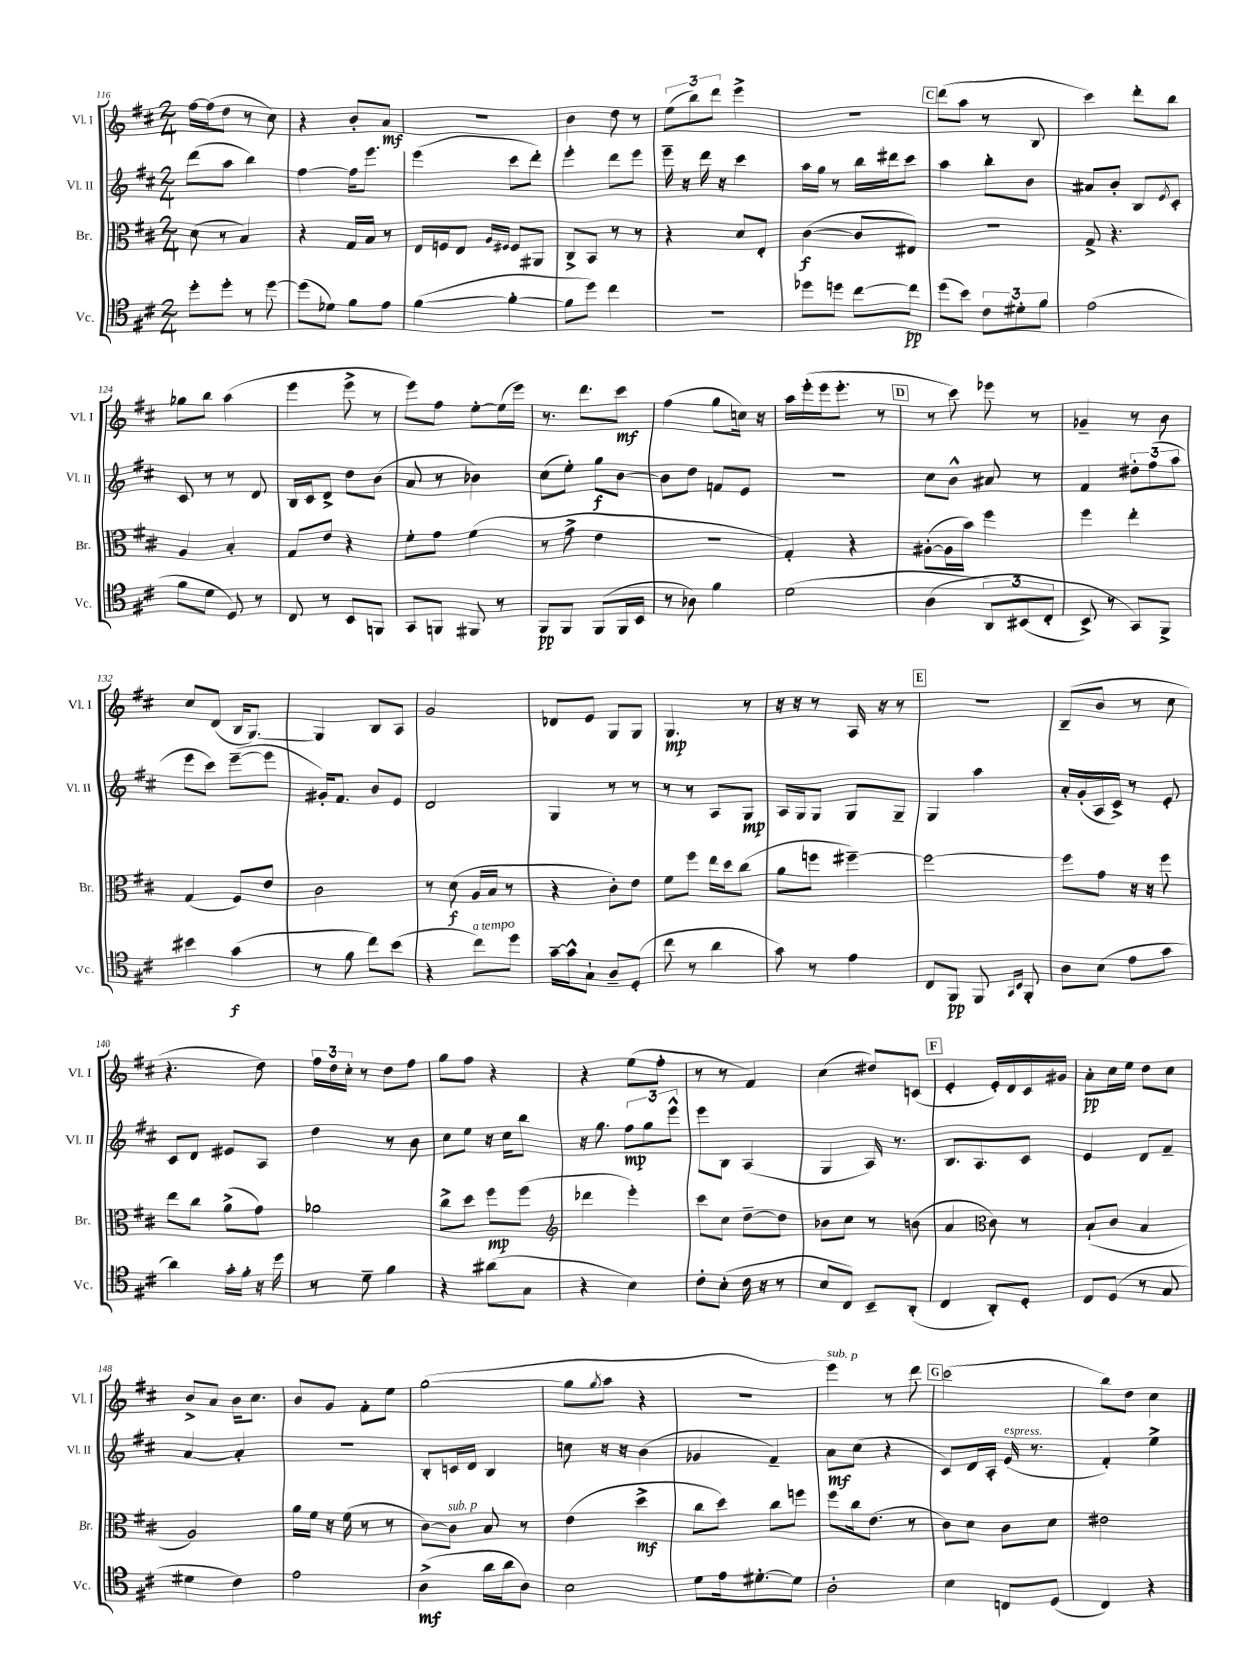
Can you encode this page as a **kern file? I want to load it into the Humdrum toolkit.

**kern	**kern	**kern	**kern
*staff4	*staff3	*staff2	*staff1
*clefC4	*clefC3	*clefG2	*clefG2
*k[f#c#]	*k[f#c#]	*k[f#c#]	*k[f#c#]
*M2/4	*M2/4	*M2/4	*M2/4
8dd'	(8d	(8ddd	[16ff#
.	.	.	(16ff#]
8dd'	8r	8aa	8dd
8r	4B)	4bb)	8r
[8dd	.	.	8cc#)
=	=	=	=
(8dd]	4r	[4ff#	4r
8d-)	.	.	.
8f#	16G	16ff#]	8b'
.	16B	8.eee	.
8e	8r	.	8a
=	=	=	=
([4f#	16E	(4eee	2r
.	16F	.	.
.	8E	.	.
.	16qqA	.	.
.	16qqF#	.	.
4f#'_	8F#	8ccc#	.
.	8AA#	8ddd')	.
=	=	=	=
8f#]	8C#^	4eee'	4b
8dd)	8BB	.	.
4cc#	8r	8ddd	8dd
.	8r	8eee	8r
=	=	=	=
2r	4r	16eee~	(12ee
.	.	16r	.
.	.	.	12bb)
.	.	16ddd	.
.	.	.	12ddd
.	.	16r	.
.	8d	4ccc#	4eee^
.	8E'	.	.
=	=	=	=
8dd-	([4c#	16aa	2r
.	.	16gg	.
8dd	.	8r	.
[8cc#	8c#]	16bb	.
.	.	16ddd#	.
8cc#]	8E#)	8ccc#	.
=	=	=	=
(8dd	2r	4aa	(8ddd
8b)	.	.	8aa
12c#	.	8bb'	8r
12d#'	.	.	.
.	.	8b	8B
12f#	.	.	.
=	=	=	=
(2e	8G^	8a#	4ccc#)
.	4.r	8b'	.
.	.	8B	8ddd'
.	.	8qe	.
.	.	8c#'	8bb
=	=	=	=
8f#	4A	8c#	8gg-
8d	.	8r	8bb
8D)	4B'	8r	(4aa
8r	.	8d	.
=	=	=	=
8C#	8G	16B	4eee
.	.	16c#	.
8r	8e	8d^	.
8BB	4r	8dd	8eee^
8FF	.	(8b	8r
=	=	=	=
8GG	8f#'	8a	8eee)
8FF	8g	8r	8ff#
8FF#	(4f#	4b-)	[8ee'
8r	.	.	(16ee]
.	.	.	16eee)
=	=	=	=
8FF#	8r	(8cc#	8.r
8FF#	8g^	8ee')	.
.	.	.	8.ddd
(8FF#	4e	8gg	.
16FF#	.	[8b	8ccc#
16BB	.	.	.
=	=	=	=
8r	2r	8b]	(4ff#
8A-)	.	8dd	.
4f#	.	8f	8gg
.	.	8e	16cc)
.	.	.	16r
=	=	=	=
(2d	4G')	2r	16aa
.	.	.	(16eee'
.	.	.	16eee
.	.	.	8.eee'
.	4r	.	.
.	.	.	8r
=	=	=	=
&(4A	([8A#'	8cc#	8r
.	16A#]	8b^^	8ccc#)
.	16b)	.	.
12AA)	4ff#	8a#	8eee-
(12BB#	.	.	.
.	.	8r	8r
12C#'	.	.	.
=	=	=	=
8BB^)	4ff#	4f#	4g-~
8r	.	.	.
8GG&)	4ee'	12dd#'	8r
.	.	(12ff#	.
8FF#^	.	.	8b
.	.	12aa	.
=	=	=	=
4b#	(4G	8eee	8cc#
.	.	8ccc#)	(8d
(4g	8F#)	([8eee~	16B
.	.	.	[8.G)
.	8e	8eee]	.
=	=	=	=
8r	2c#	16g#')	4G]
.	.	8.f#	.
8f#	.	.	.
8cc#)	.	8b	8B
(8b	.	8e	8A
=	=	=	=
4r	8r	2d	2g
.	(8d	.	.
8cc#)	16A	.	.
.	16B	.	.
8dd	8r	.	.
=	=	=	=
[16g~	4r	4G	8d-
16g^^]	.	.	.
8G`	.	.	8e
8A~	8c#')	8r	8G
(8D'	8e	8r	8G
=	=	=	=
8cc#	8f#	8r	4.G
8r	8ff#	8r	.
4a	16ee	8A	.
.	16dd	.	.
.	(8cc#	8G	8r
=	=	=	=
8g)	8a	16A	16r
.	.	16G	16r
8r	8ff	8G	8r
4e	[4ff#~)	8G	16A
.	.	.	16r
.	.	8G~	8r
=	=	=	=
8C#	2ff#_	4G	2r
8FF#	.	.	.
8FF#	.	4aa	.
16qqGG	.	.	.
16qqBB	.	.	.
8FF#'	.	.	.
=	=	=	=
8A	8ff#]	16a'	(8B~
.	.	(16g'	.
(8B	8g	16A	8b
.	.	16c#^)	.
8e	16r	8r	8r
.	16r	.	.
8g	8ff#	8e'	8cc#
=	=	=	=
4a)	8ee	8c#	4.r
.	8cc#	8d	.
16g'	(8a^	8e#	.
16f#'	.	.	.
16r	8g)	8A	8dd)
16dd	.	.	.
=	=	=	=
8r	2a-	4dd	24ff#
.	.	.	24dd
.	.	.	24cc#'
8d~	.	.	8r
4f#	.	8r	8dd
.	.	8b	8ff#
=	=	=	=
4r	8cc#^	8cc#	8gg
.	8dd	8ee	8ff#
(8a#	8ff#	16r	4r
.	.	16cc#	.
8G	(8ff#	8bb	.
=	=	=	=
*	*clefG2	*	*
4r	4ddd-	16r	4r
.	.	8.gg	.
4B)	4eee')	12ff#	(8ee
.	.	12gg	.
.	.	.	8ff#'
.	.	12eee^^	.
=	=	=	=
8c#'	8ccc#	8eee	8r
(8B'	8cc#	8B	8r
16c#	[8dd~	(4A	4f#)
16r	.	.	.
8r	8dd]	.	.
=	=	=	=
8B	8b-	4G	(4cc#
8C#)	8cc#	.	.
8BB~	8r	16A)	8dd#)
.	.	8.r	.
(8AA'	(8b	.	(8c
=	=	=	=
4C#	4a	8.B	4e'
.	.	8.A	.
*	*clefC3	*	*
8AA')	8c#)	.	16e')
.	.	.	16d
8D'	8r	8c#	16c#
.	.	.	16g#
=	=	=	=
8C#	(8B`	4e	8a'
(8D	8c#	.	16cc#
.	.	.	16ee
8r	4B	8d	8dd
8G	.	8f#~	8cc#
=	=	=	=
4d#	2A)	[4a	8b^
.	.	.	8a
4c#)	.	4a']	16b
.	.	.	8.cc#
=	=	=	=
2e	16a	2r	8b
.	16f#	.	.
.	16r	.	8g
.	(16f#	.	.
.	8r	.	8f#'
.	8r	.	8ee
=	=	=	=
(4A^	[8c#)	8B'	([2gg
.	8c#]	16c	.
.	.	16d	.
16a	8B	4B	.
16a	.	.	.
8A)	8r	.	.
=	=	=	=
2B	(4e	8cc	8gg]
.	.	.	8qgg
.	.	16r	8aa
.	.	16r	.
.	4dd^	(4b	4r
=	=	=	=
8d	8cc#	4g-	2r
16e	8dd)	.	.
[8.d#'	.	.	.
.	8cc#	4f#~)	.
8d#]	8ff	.	.
=	=	=	=
2A'	8ff#	8a	4eee)
.	16cc#	(8cc#	.
.	(8.e	.	.
.	.	4r	8r
.	8r	.	8ddd
=	=	=	=
4B	8c#)	8c#)	(2ccc#
.	8d	16d	.
.	.	16A'	.
8C	8c#	(16e	.
.	.	8.r	.
(8D	8d	.	.
=	=	=	=
4C#)	2e#	4f#')	8bb)
.	.	.	8dd
4r	.	4ee^	4cc#
==	==	==	==
*-	*-	*-	*-
